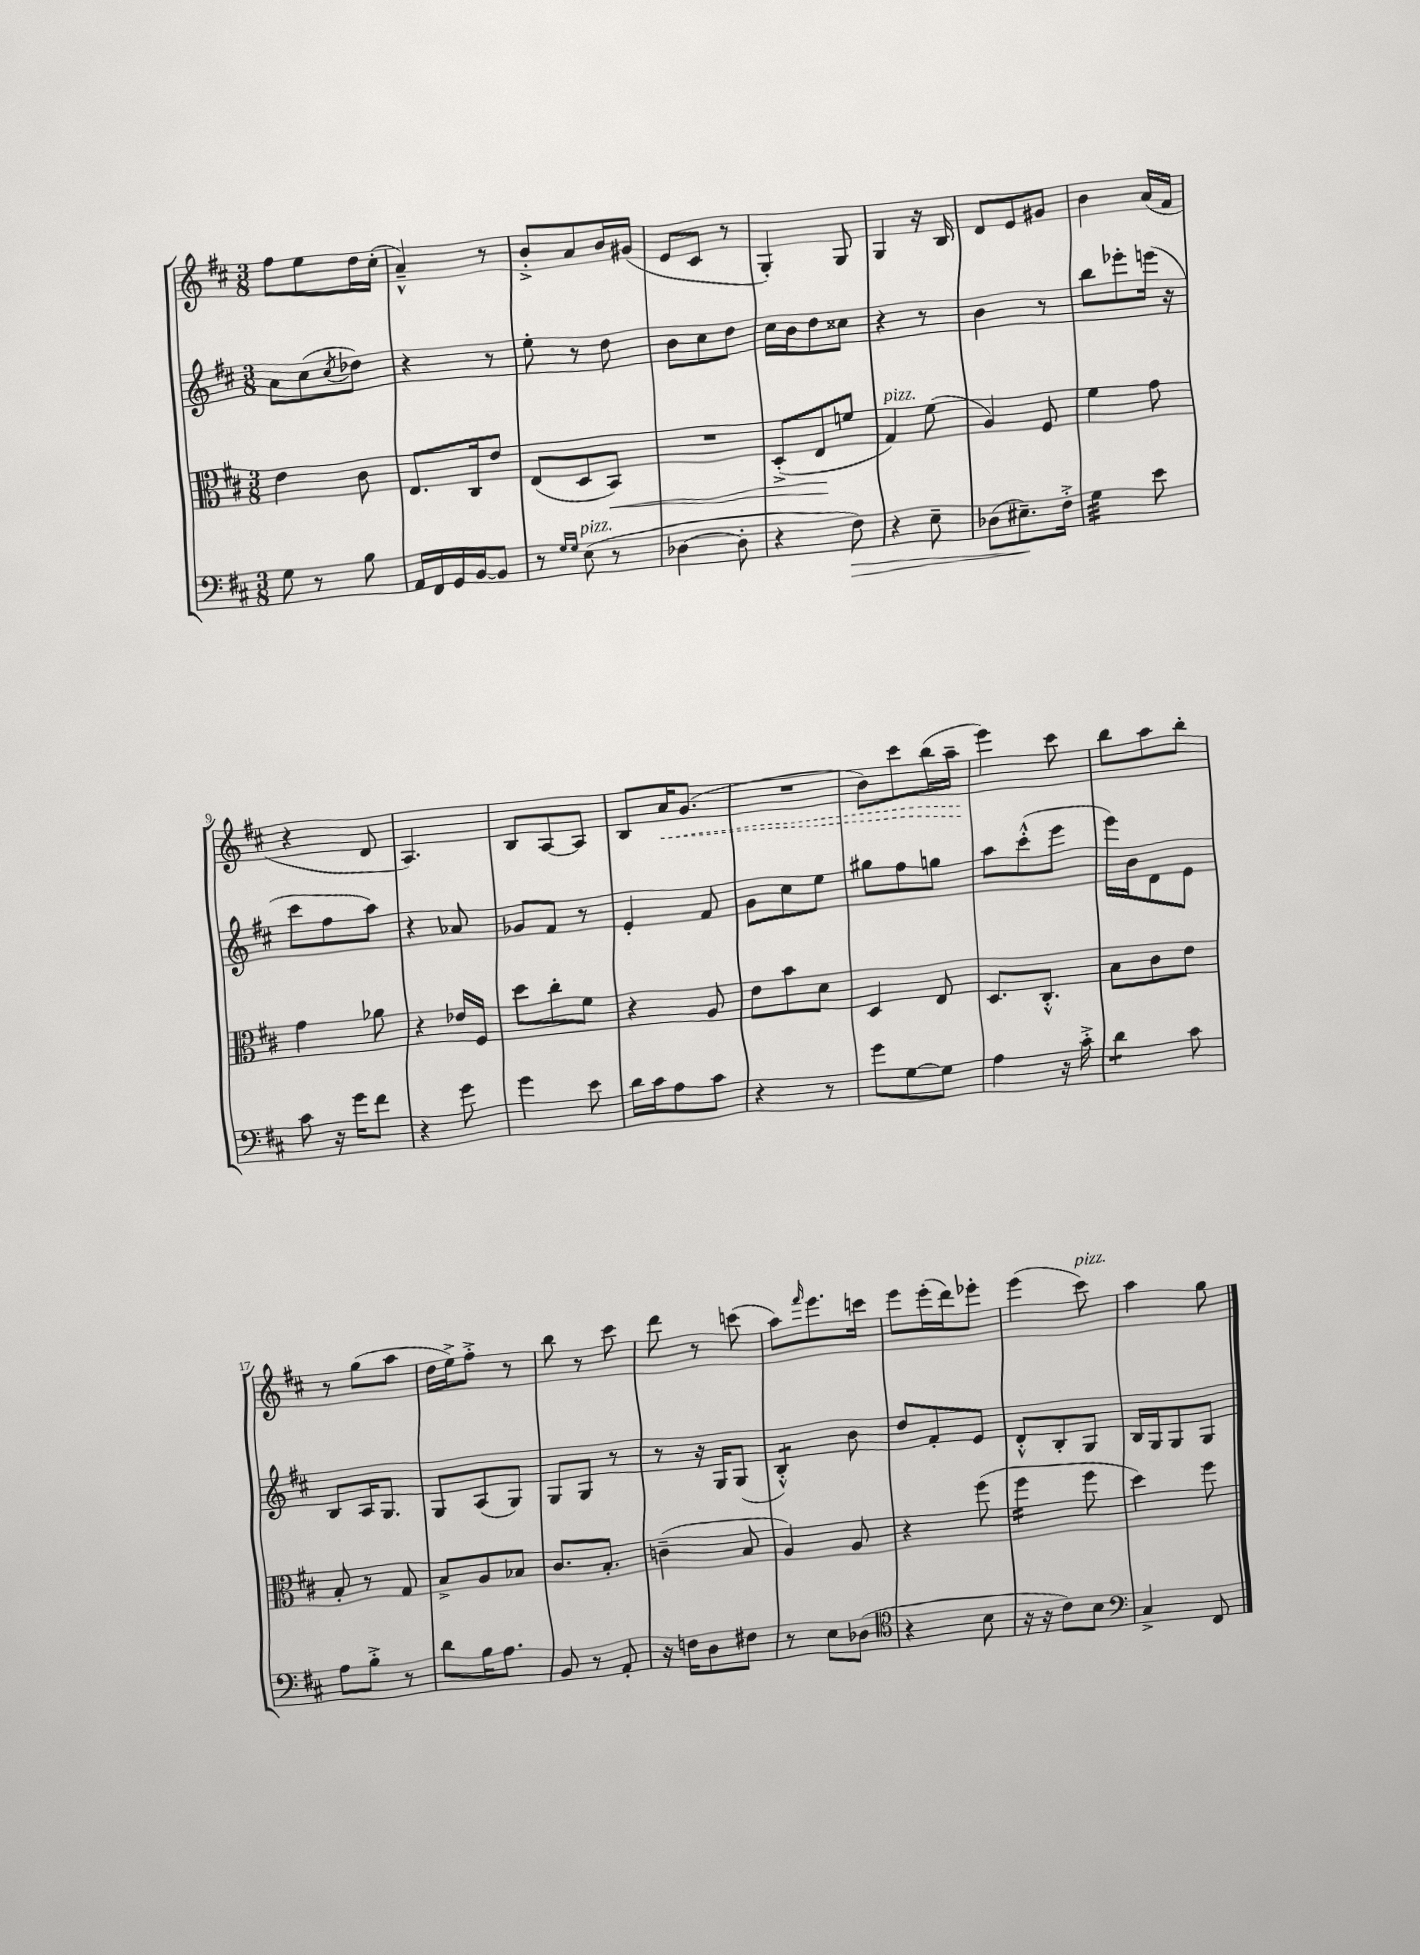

**kern	**kern	**kern	**kern
*staff4	*staff3	*staff2	*staff1
*clefF4	*clefC3	*clefG2	*clefG2
*k[f#c#]	*k[f#c#]	*k[f#c#]	*k[f#c#]
*M3/8	*M3/8	*M3/8	*M3/8
8G\	4e\	8a\L	8ff#\L
8r	.	(8cc#\	8ee\
.	.	8qcc#/	.
8B\	8c#\	8dd-\J)	16dd\L
.	.	.	(16cc#'\JJ
=	=	=	=
16AA/LL	8.E/L	4r	4a~^^/)
16FF#/	.	.	.
16GG/	.	.	.
[16BB/J	16C#/k	.	.
8BB/]J	8e/J	8r	8r
=	=	=	=
8r	(8E/L	8ee'\	8b'^/L
16qqG/LL	.	.	.
16qqG/JJ	.	.	.
(8E\	8D/	8r	8a/
8r	8BB/J)	8dd\	16b/L
.	.	.	(16g#/JJ
=	=	=	=
[4D-\	4.r	8b\L	8e/L
.	.	8cc#\	8c#/J
8D-'\]	.	8dd\J	8r
=	=	=	=
4r	(8D'^/L	16cc#\LL	4G'/)
.	.	16b\J	.
.	8E/	8dd\	.
8F#\)	8f/J	8cc##\J	8G/
=	=	=	=
4r	4G/)	4r	4G/
8E~\	(8f#\	8r	16r
.	.	.	16B/
=	=	=	=
(8D-\L	4A/)	4b\	8d/L
8.E#~\)	.	.	8e/
.	8F#/	8r	8g#/J
16F#'^\Jk	.	.	.
=	=	=	=
4G\	4f#\	8bb\L	4b\
.	.	8eee-'\	.
8e\	8g\	(16eee\Jk	(16a/LL
.	.	16r	16f#/JJ
=	=	=	=
8c#\	4g\	8ccc#\L	4r
16r	.	8ff#\	.
16g\LK	.	.	.
8f#\J	8a-\	8aa\J)	8d/
=	=	=	=
4r	4r	4r	4.A/)
8g\	16e-/LL	8a-/	.
.	16F#/JJ	.	.
=	=	=	=
4g\	8dd\L	8g-/L	8B/L
.	8cc#'\	8f#/J	[8A/
8e\	8f#\J	8r	8A/]J
=	=	=	=
16d\LL	4r	4e'/	8B/L
16c#\J	.	.	.
8A\	.	.	16a/K
.	.	.	(8.g/J
8c#\J	8A/	8f#/	.
=	=	=	=
4r	8e\L	8g\L	4.r
.	8b\	8cc#\	.
8r	8d\J	8ee\J	.
=	=	=	=
8g\L	4D/	8gg#\L	8b\L)
[8G\	.	8ff#\	8ccc#\
8G\]J	8E/	8gg\J	(16bb\L
.	.	.	16aa~\JJ
=	=	=	=
4A\	8.D/L	8aa\L	4eee\)
.	.	(8ccc#'^^\	.
.	8.C#'^^/J	.	.
16r	.	8eee\J	8ccc#\
16c#'^\	.	.	.
=	=	=	=
4d\	8B\L	16eee\LL)	8bb\L
.	.	16b\J	.
.	8c#\	8d\	8aa\
8c#\	8e\J	8e\J	8bb'\J
=	=	=	=
8A\L	8B'/	8B/L	8r
8B'^\J	8r	16A/K	(8gg\L
.	.	8.G/J	.
8r	8G/	.	8aa\J
=	=	=	=
8d\L	8B^/L	8G/L	16dd\LL
.	.	.	16ee^\J)
16B\K	8A/	(8A/	8ff#'^\J
8.A\J	.	.	.
.	8B-/J	8G/J)	8r
=	=	=	=
8BB/	8.c#/L	8G/L	8bb\
8r	.	8G/J	8r
.	8.B'/J	.	.
8AA'/	.	8r	8ccc#\
=	=	=	=
16r	(4c~\	8r	8ddd\
16F\LK	.	.	.
8D\	.	16r	8r
.	.	16G/LK	.
8F#\J	8B/	(8G/J	(8ccc\
=	=	=	=
8r	4A/)	4B'^^/)	8aa\L)
.	.	.	16qqfff#/
8E\L	.	.	8.eee\
(8D-\J	8A/	8b\	.
.	.	.	16ccc\Jk
=	=	=	=
*clefC4	*	*	*
4r	4r	8dd/L	8eee\L
.	.	8f#'/	(16eee'\L
.	.	.	16ddd\J)
8B\	(8ff#\	8e/J	8eee-'\J
=	=	=	=
16r	4ff#\	8d'^^/L	(4eee\
16r	.	.	.
8c#\L)	.	8B'/	.
8B\J	8ff#\	8G/J	8ccc#\)
=	=	=	=
*clefF4	*	*	*
4C#^/	4dd\)	16B/LL	4aa\
.	.	16G/J	.
.	.	8G/	.
8FF#/	8ff#\	8G/J	8gg\
==	==	==	==
*-	*-	*-	*-
